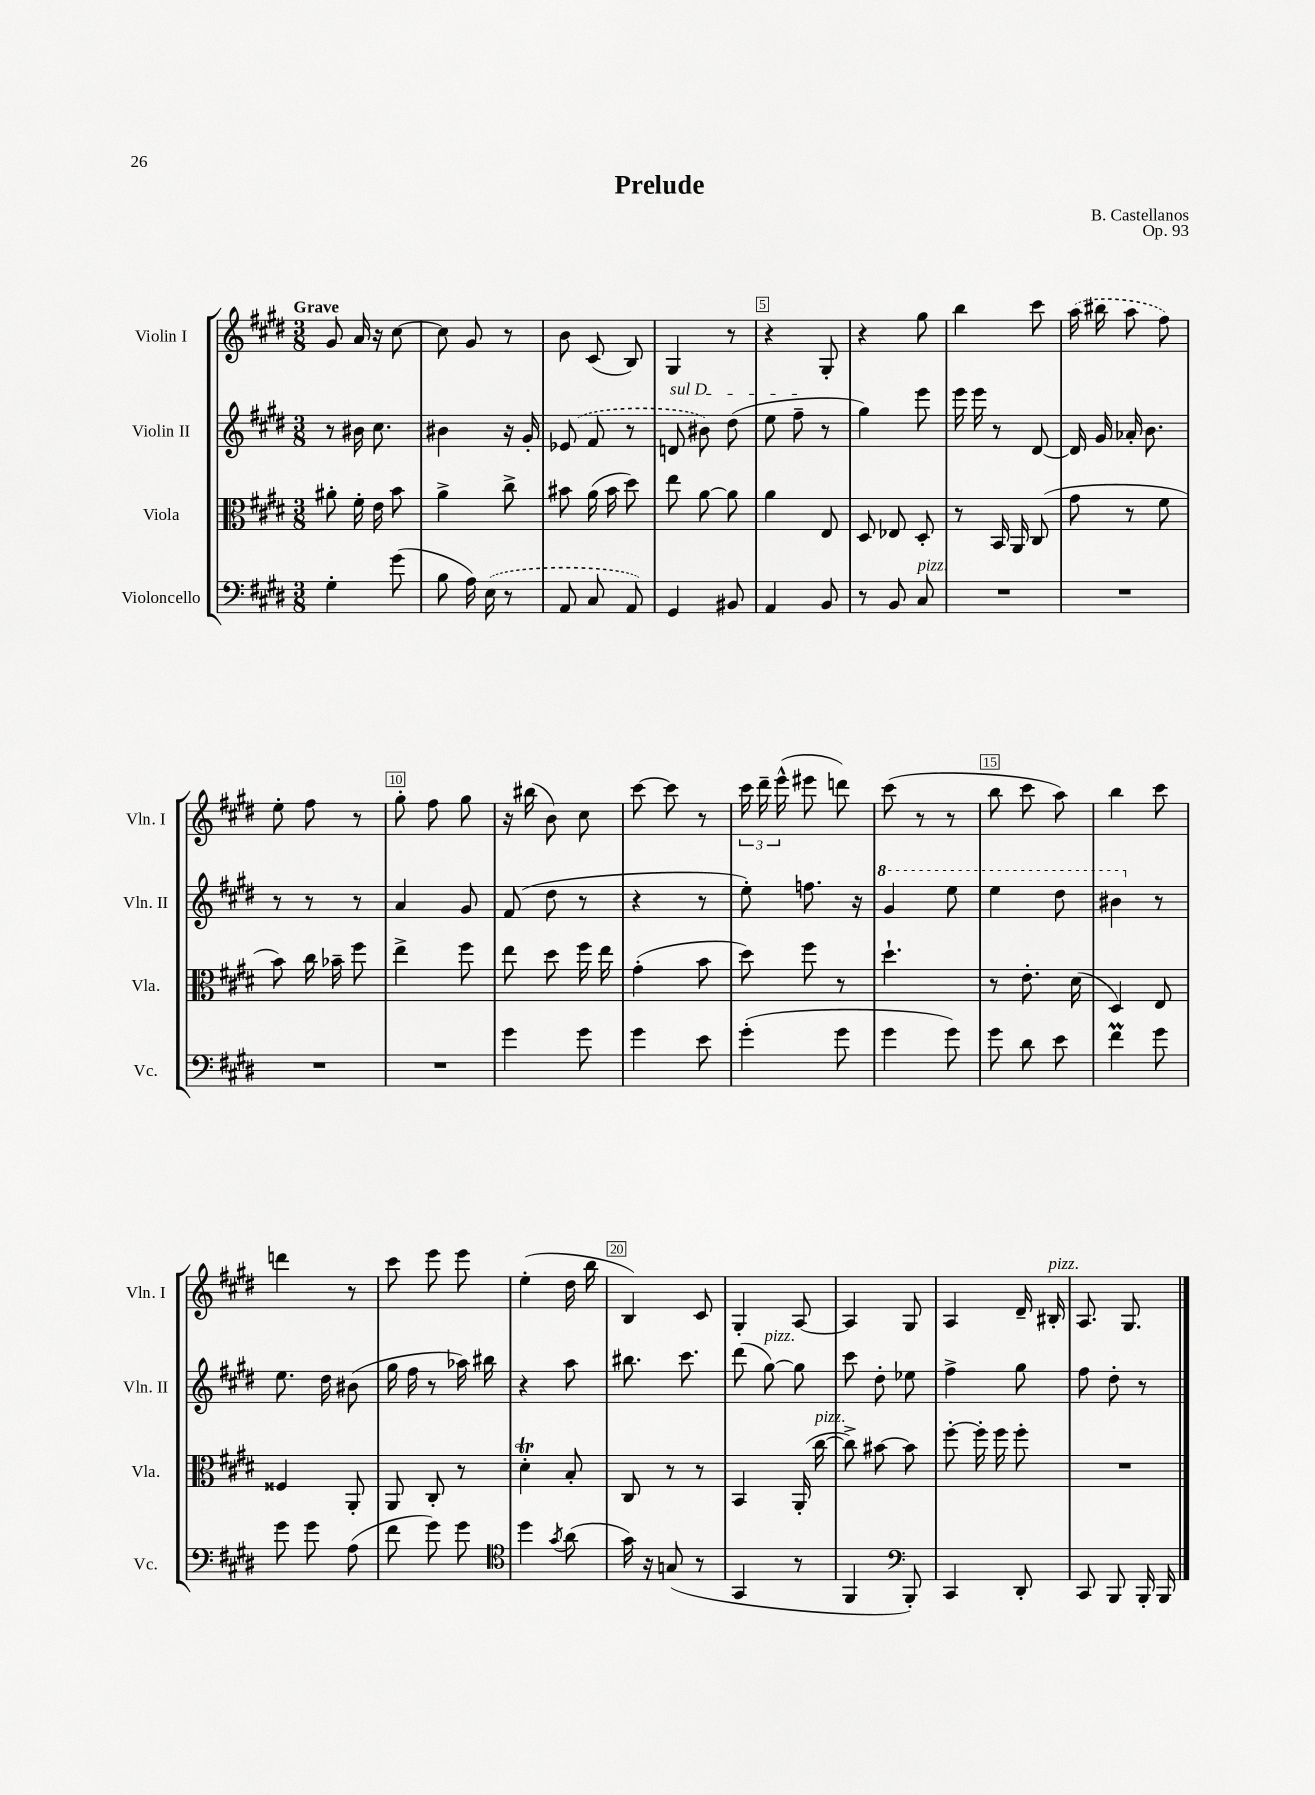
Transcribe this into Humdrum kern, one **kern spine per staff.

**kern	**kern	**kern	**kern
*staff4	*staff3	*staff2	*staff1
*clefF4	*clefC3	*clefG2	*clefG2
*k[f#c#g#d#]	*k[f#c#g#d#]	*k[f#c#g#d#]	*k[f#c#g#d#]
*M3/8	*M3/8	*M3/8	*M3/8
4G#'	8a#'	8r	8g#
.	16f#'	16b#	16a
.	16e	8.cc#	16r
(8g#	8b	.	[8cc#
=	=	=	=
8B	4a^	4b#	8cc#]
16A)	.	.	8g#
(16E	.	.	.
8r	8cc#^	16r	8r
.	.	16g#'	.
=	=	=	=
8AA	8b#	(8e-	8b
8C#	(16a	8f#	(8c#
.	16b#	.	.
8AA)	8dd#)	8r	8B)
=	=	=	=
4GG#	8ee	8d	4G#
.	[8a	8b#)	.
8BB#	8a]	(8dd#	8r
=	=	=	=
4AA	4a	8ee	4r
.	.	8ff#~	.
8BB	8E	8r	8G#'
=	=	=	=
8r	8D#	4gg#)	4r
8BB	8E-	.	.
8C#	8D#'	8eee	8gg#
=	=	=	=
4.r	8r	16eee	4bb
.	.	16eee	.
.	16BB	8r	.
.	16AA	.	.
.	(8C#	[8d#	8ccc#
=	=	=	=
4.r	8g#	16d#]	(16aa
.	.	16g#	16bb#
.	8r	16a-'	8aa
.	.	8.b	.
.	8f#	.	8ff#)
=	=	=	=
4.r	8b)	8r	8ee'
.	16cc#	8r	8ff#
.	16b-~	.	.
.	8ff#	8r	8r
=	=	=	=
4.r	4ee^	4a	8gg#'
.	.	.	8ff#
.	8ff#	8g#	8gg#
=	=	=	=
4g#	8ee	(8f#	16r
.	.	.	(16bb#
.	8dd#	8dd#	8b)
8g#	16ff#	8r	8cc#
.	16ee	.	.
=	=	=	=
4g#	(4g#'	4r	[8ccc#
.	.	.	8ccc#]
8e	8b	8r	8r
=	=	=	=
(4g#'	8dd#)	8ee')	24ccc#
.	.	.	24ddd#~
.	.	.	(24eee^^
.	8ff#	8.ff	8eee#
8g#	8r	.	8ddd)
.	.	16r	.
=	=	=	=
4g#	4.dd#`	4gg#	(8ccc#
.	.	.	8r
8g#)	.	8eee	8r
=	=	=	=
8g#	8r	4eee	8bb
8d#	8.e'	.	8ccc#
8e	.	8ddd#	8aa)
.	(16d#	.	.
=	=	=	=
4f#	4D#)	4bb#	4bb
8g#	8E	8r	8ccc#
=	=	=	=
8g#	4F##	8.ee	4ddd
8g#	.	.	.
.	.	16dd#	.
(8A	8AA'	(8b#	8r
=	=	=	=
8f#	8AA	16gg#	8ccc#
.	.	16ff#	.
8g#)	8C#'	8r	8eee
8g#	8r	16aa-)	8eee
.	.	16bb#	.
=	=	=	=
*clefC4	*	*	*
4dd#	4d#'	4r	(4ee'
8qg#	.	.	.
(8a	8B'	8aa	16dd#
.	.	.	16bb
=	=	=	=
16g#)	8C#	8.bb#	4B)
16r	.	.	.
(8G	8r	.	.
.	.	8.ccc#	.
8r	8r	.	8c#
=	=	=	=
4GG#	4BB	(8ddd#	4G#'
.	.	[8gg#)	.
8r	(16AA'	8gg#]	[8A
.	[16cc#	.	.
=	=	=	=
4FF#	8cc#^])	8ccc#	4A]
.	[8b#	8dd#'	.
*clefF4	*	*	*
8BBB')	8b#]	8ee-	8G#
=	=	=	=
4CC#	[8ff#'	4ff#^	4A
.	16ff#']	.	.
.	16ff#	.	.
8DD#'	8ff#'	8gg#	16d#~
.	.	.	16B#'
=	=	=	=
8CC#	4.r	8ff#	8.A
8BBB	.	8dd#'	.
.	.	.	8.G#
16BBB'	.	8r	.
16BBB	.	.	.
==	==	==	==
*-	*-	*-	*-
